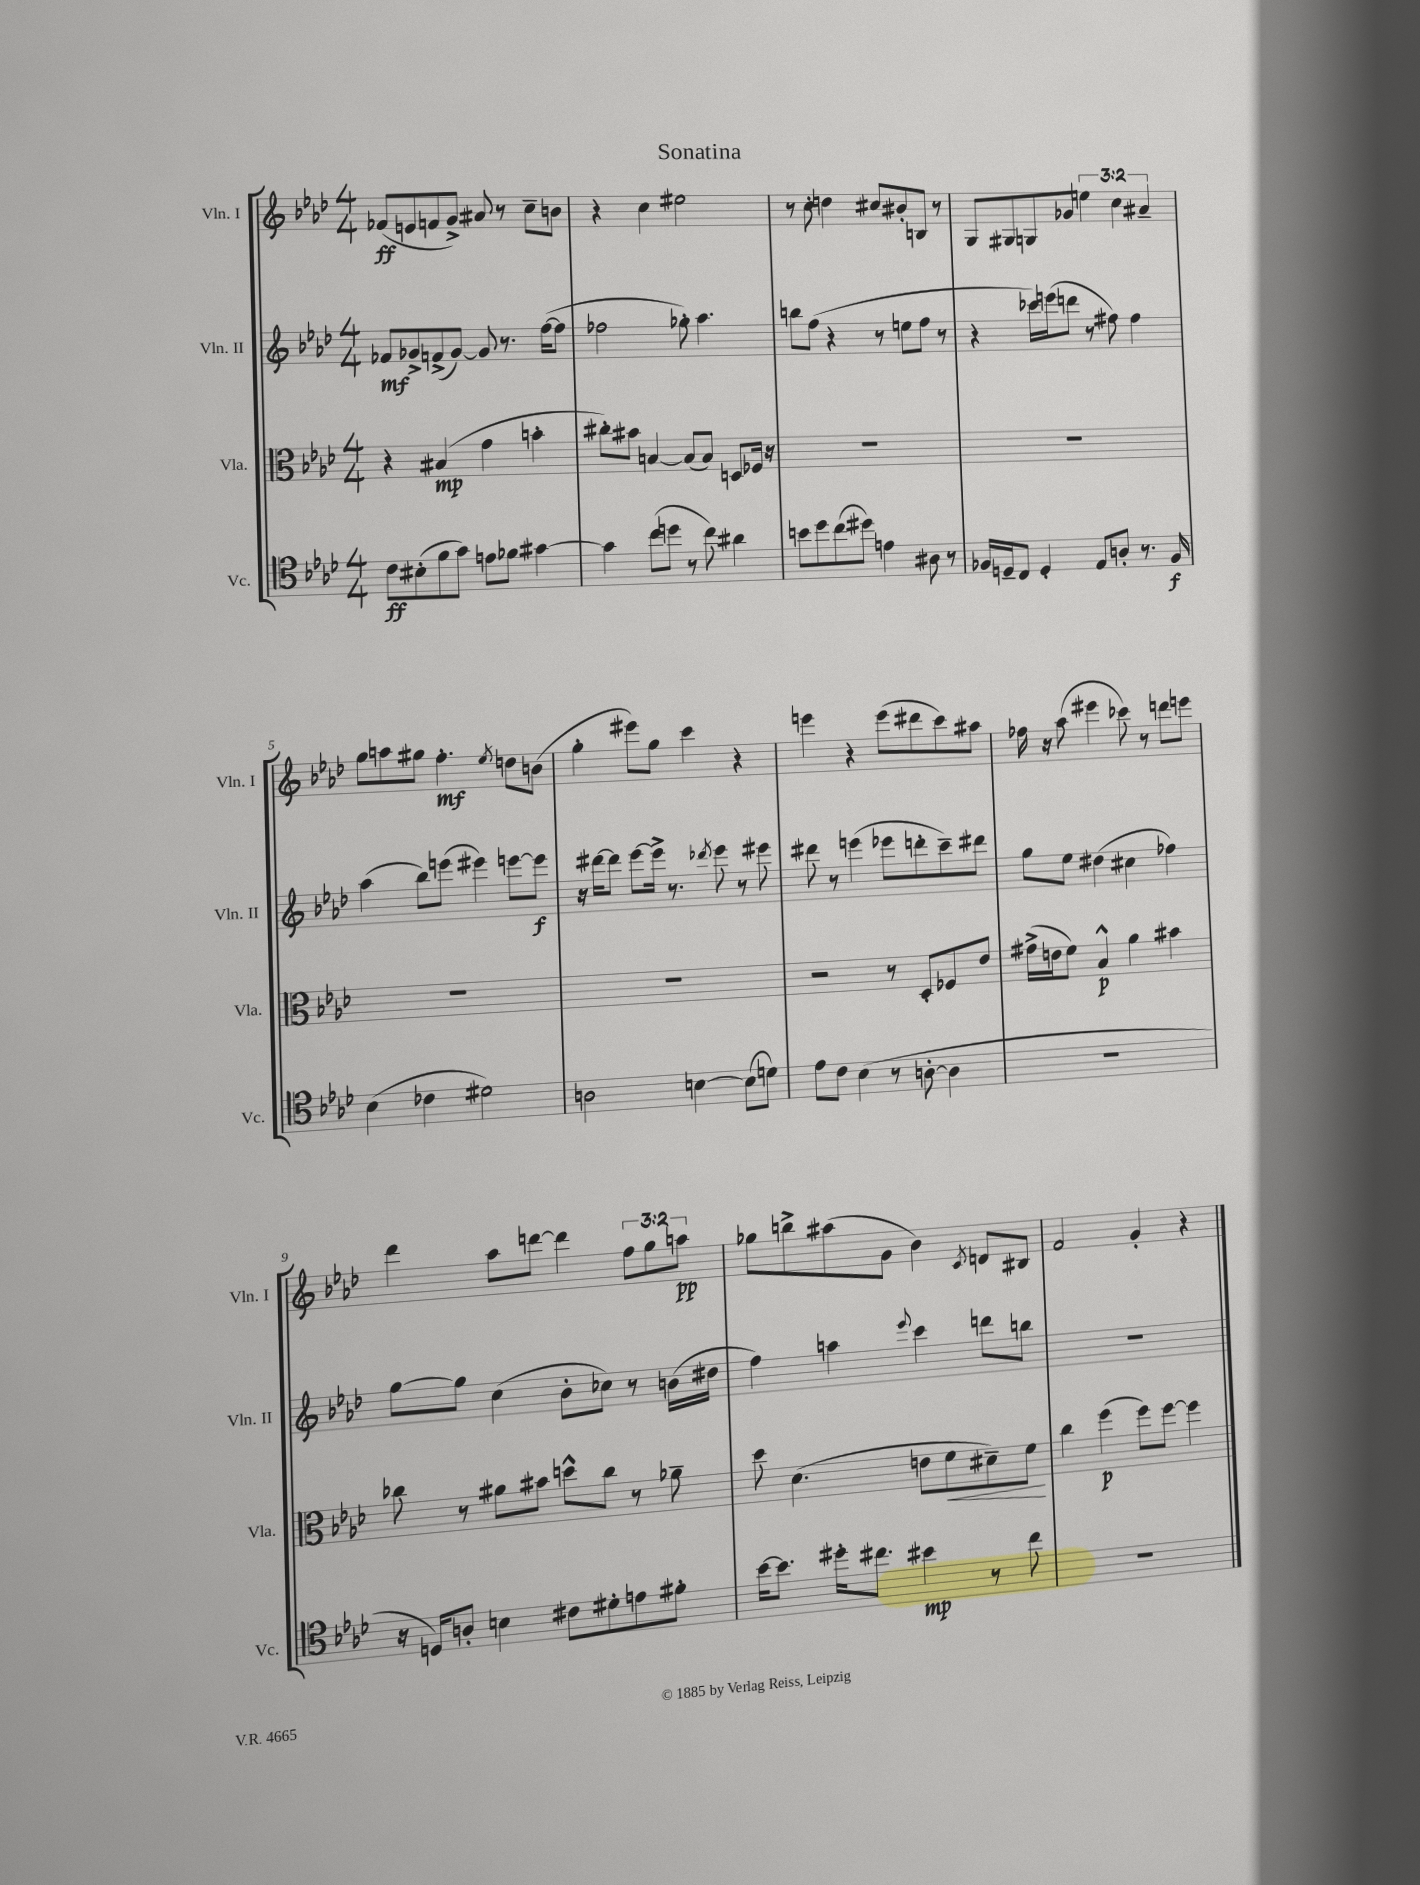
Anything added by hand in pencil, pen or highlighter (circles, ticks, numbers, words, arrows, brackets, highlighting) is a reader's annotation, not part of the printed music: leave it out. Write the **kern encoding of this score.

**kern	**dynam	**kern	**dynam	**kern	**dynam	**kern	**dynam
*part4	*part4	*part3	*part3	*part2	*part2	*part1	*part1
*staff4	*staff4	*staff3	*staff3	*staff2	*staff2	*staff1	*staff1
*I"Vc.	*	*I"Vla.	*	*I"Vln. II	*	*I"Vln. I	*
*I'Vc.	*	*I'Vla.	*	*I'Vln. II	*	*I'Vln. I	*
*clefC4	*	*clefC3	*	*clefG2	*	*clefG2	*
*k[b-e-a-d-]	*	*k[b-e-a-d-]	*	*k[b-e-a-d-]	*	*k[b-e-a-d-]	*
*M4/4	*	*M4/4	*	*M4/4	*	*M4/4	*
=1	=1	=1	=1	=1	=1	=1	=1
8c\L	ff	4r	.	8f-X/L	mf	(8f-X/L	ff
(8B#X'\	.	.	.	8g-X^/	.	8en/	.
8f\	.	(4B#X/	mp	(8fn^/	.	8fn/	.
8g\J)	.	.	.	[8g-/J)	.	8g^/J)	.
8en\L	.	4g\	.	8g-/]	.	8a#X/	.
8f-X\J	.	.	.	8.r	.	8r	.
[4g#X\	.	4bn'\	.	.	.	8cc~\L	.
.	.	.	.	([16ff\KL	.	.	.
.	.	.	.	8ff\J]	.	8bn\J	.
=2	=2	=2	=2	=2	=2	=2	=2
4g#\]	.	8cc#X'\L)	.	2ff-X\	.	4r	.
.	.	8b#X\J	.	.	.	.	.
(8cc\L	.	[4Bn/	.	.	.	4cc\	.
8ddn\J	.	.	.	.	.	.	.
8r	.	(8B/L]	.	8gg-X'\)	.	2ee#X\	.
8cc\)	.	8B/J)	.	4.aa-\	.	.	.
4a#X\	.	8Dn/L	.	.	.	.	.
.	.	16F-X/Jk	.	.	.	.	.
.	.	16r	.	.	.	.	.
=3	=3	=3	=3	=3	=3	=3	=3
8bn\L	.	1r	.	8bbn\L	.	8r	.
8dd-\	.	.	.	(8ff\J	.	8cc'\	.
(8cc\	.	.	.	4r	.	4ddn\	.
8dd#X\J)	.	.	.	.	.	.	.
4en\	.	.	.	8r	.	8cc#X/L	.
.	.	.	.	8een\L	.	8b#X'/	.
8A#X\	.	.	.	8ff\J	.	8Bn/J	.
8r	.	.	.	8r	.	8r	.
=4	=4	=4	=4	=4	=4	=4	=4
16F-X/LL	.	1r	.	4r	.	8G/L	.
16Dn~/J	.	.	.	.	.	.	.
8C/J	.	.	.	.	.	8G#X/	.
4D'/	.	.	.	16ccc-X\LL)	.	8Gn/	.
.	.	.	.	(16eeen\J	.	.	.
.	.	.	.	8dddn\J	.	8g-X/J	.
8E-/L	.	.	.	8r	.	6een\	.
8An'/J	.	.	.	8ff#X\)	.	.	.
.	.	.	.	.	.	6cc\	.
8.r	.	.	.	4ff#\	.	.	.
.	.	.	.	.	.	6a#X~/	.
16F-/	f	.	.	.	.	.	.
!!LO:LB:g=z
=5	=5	=5	=5	=5	=5	=5	=5
(4B-\	.	1r	.	(4aa-\	.	8gg\L	.
.	.	.	.	.	.	8aan\	.
4c-X\	.	.	.	8bb-\L)	.	8gg#X\J	.
.	.	.	.	(8eeen\J	.	4.ff'\	mf
2d#X\)	.	.	.	4eee#X\)	.	.	.
.	.	.	.	.	.	8qee-/	.
.	.	.	.	[8eeen\L	.	8ddn\L	.
.	.	.	.	8eee\J]	f	(8bn\J	.
=6	=6	=6	=6	=6	=6	=6	=6
2An\	.	1r	.	16r	.	4gg'\	.
.	.	.	.	[16ddd#X\KL	.	.	.
.	.	.	.	8ddd#\J]	.	.	.
.	.	.	.	[8eee-\L	.	8eee#X\L)	.
.	.	.	.	16eee-^\Jk]	.	8gg\J	.
.	.	.	.	8.r	.	.	.
[4Bn\	.	.	.	.	.	4ccc\	.
.	.	.	.	8qddd-X/	.	.	.
.	.	.	.	8eee-\	.	.	.
(8B\L]	.	.	.	8r	.	4r	.
8dn\J)	.	.	.	8eee#X\	.	.	.
=7	=7	=7	=7	=7	=7	=7	=7
8e-\L	.	2r	.	8ddd#X\	.	4eeen\	.
8c\J	.	.	.	8r	.	.	.
(4B-\	.	.	.	(4eeen\	.	4r	.
8r	.	8r	.	8eee-X\L	.	(8eee\L	.
[8An'\	.	8D-'/L	.	8dddn'\	.	8ddd#X\	.
4A\]	.	8F-X/	.	8ccc~\)	.	8ccc\)	.
.	.	8e-/J	.	8ddd#X\J	.	8aa#X\J	.
=8	=8	=8	=8	=8	=8	=8	=8
1r	.	(16g#X^\LL	.	8gg\L	.	16ff-X\	.
.	.	16en\J	.	.	.	16r	.
.	.	8f\J)	.	8ee-\J	.	(8aa-\	.
.	.	4B-^^/	p	(4dd#X\	.	4eee#X\	.
.	.	4a-\	.	4cc#X\	.	8ccc-X\)	.
.	.	.	.	.	.	8r	.
.	.	4b#X\	.	4ff-X\)	.	8dddn\L	.
.	.	.	.	.	.	8eeen\J	.
!!LO:LB:g=z
=9	=9	=9	=9	=9	=9	=9	=9
16r	.	8cc-X\	.	[8gg\L	.	4ddd-\	.
16Dn/KL)	.	.	.	.	.	.	.
8An'/J	.	8r	.	8gg\J]	.	.	.
4Bn\	.	8a#X\L	.	(4cc\	.	8aa-\L	.
.	.	8b#X\J	.	.	.	[8dddn\J	.
8c#X\L	.	8ddn^^\L	.	8b-'\L	.	4ddd\]	.
8d#X'\	.	8cc-\J	.	8cc-X\J)	.	.	.
8en\	.	8r	.	8r	.	12ff\L	.
.	.	.	.	.	.	12gg\	.
8f#X'\J	.	8a-X~\	.	(16bn\LL	.	.	.
.	.	.	.	.	.	12aan\J	pp
.	.	.	.	16dd#X\JJ	.	.	.
=10	=10	=10	=10	=10	=10	=10	=10
[16b-\KL	.	8dd-\	.	4ff\)	.	8gg-X\L	.
8.b-\J]	.	.	.	.	.	.	.
.	.	(4.d-\	.	.	.	8bbn^\	.
16dd#X'\KL	.	.	.	4aan\	.	(8aa#X\	.
8.cc#X\J	.	.	.	.	.	.	.
.	.	.	.	.	.	8g\J	.
.	.	.	.	8qqeee-/	.	.	.
4b#X\	mp	8en\L	.	4ccc\	.	4b-\)	.
!	!	!	!LO:HP:b	!	!	!	!
.	.	8f\	<	.	.	.	.
.	.	.	.	.	.	8qc/	.
8r	.	8d#X~\)	.	8dddn\L	.	8dn/L	.
8cc#\	.	8f\J	.	8bbn\J	.	8B#X/J	.
.	.	.	[	.	.	.	.
=11	=11	=11	=11	=11	=11	=11	=11
1r	.	4cc\	.	1r	.	2f/	.
.	.	(4ff\	p	.	.	.	.
.	.	8ff\L)	.	.	.	4g'/	.
.	.	[8ff\J	.	.	.	.	.
.	.	4ff\]	.	.	.	4r	.
==	==	==	==	==	==	==	==
*-	*-	*-	*-	*-	*-	*-	*-
